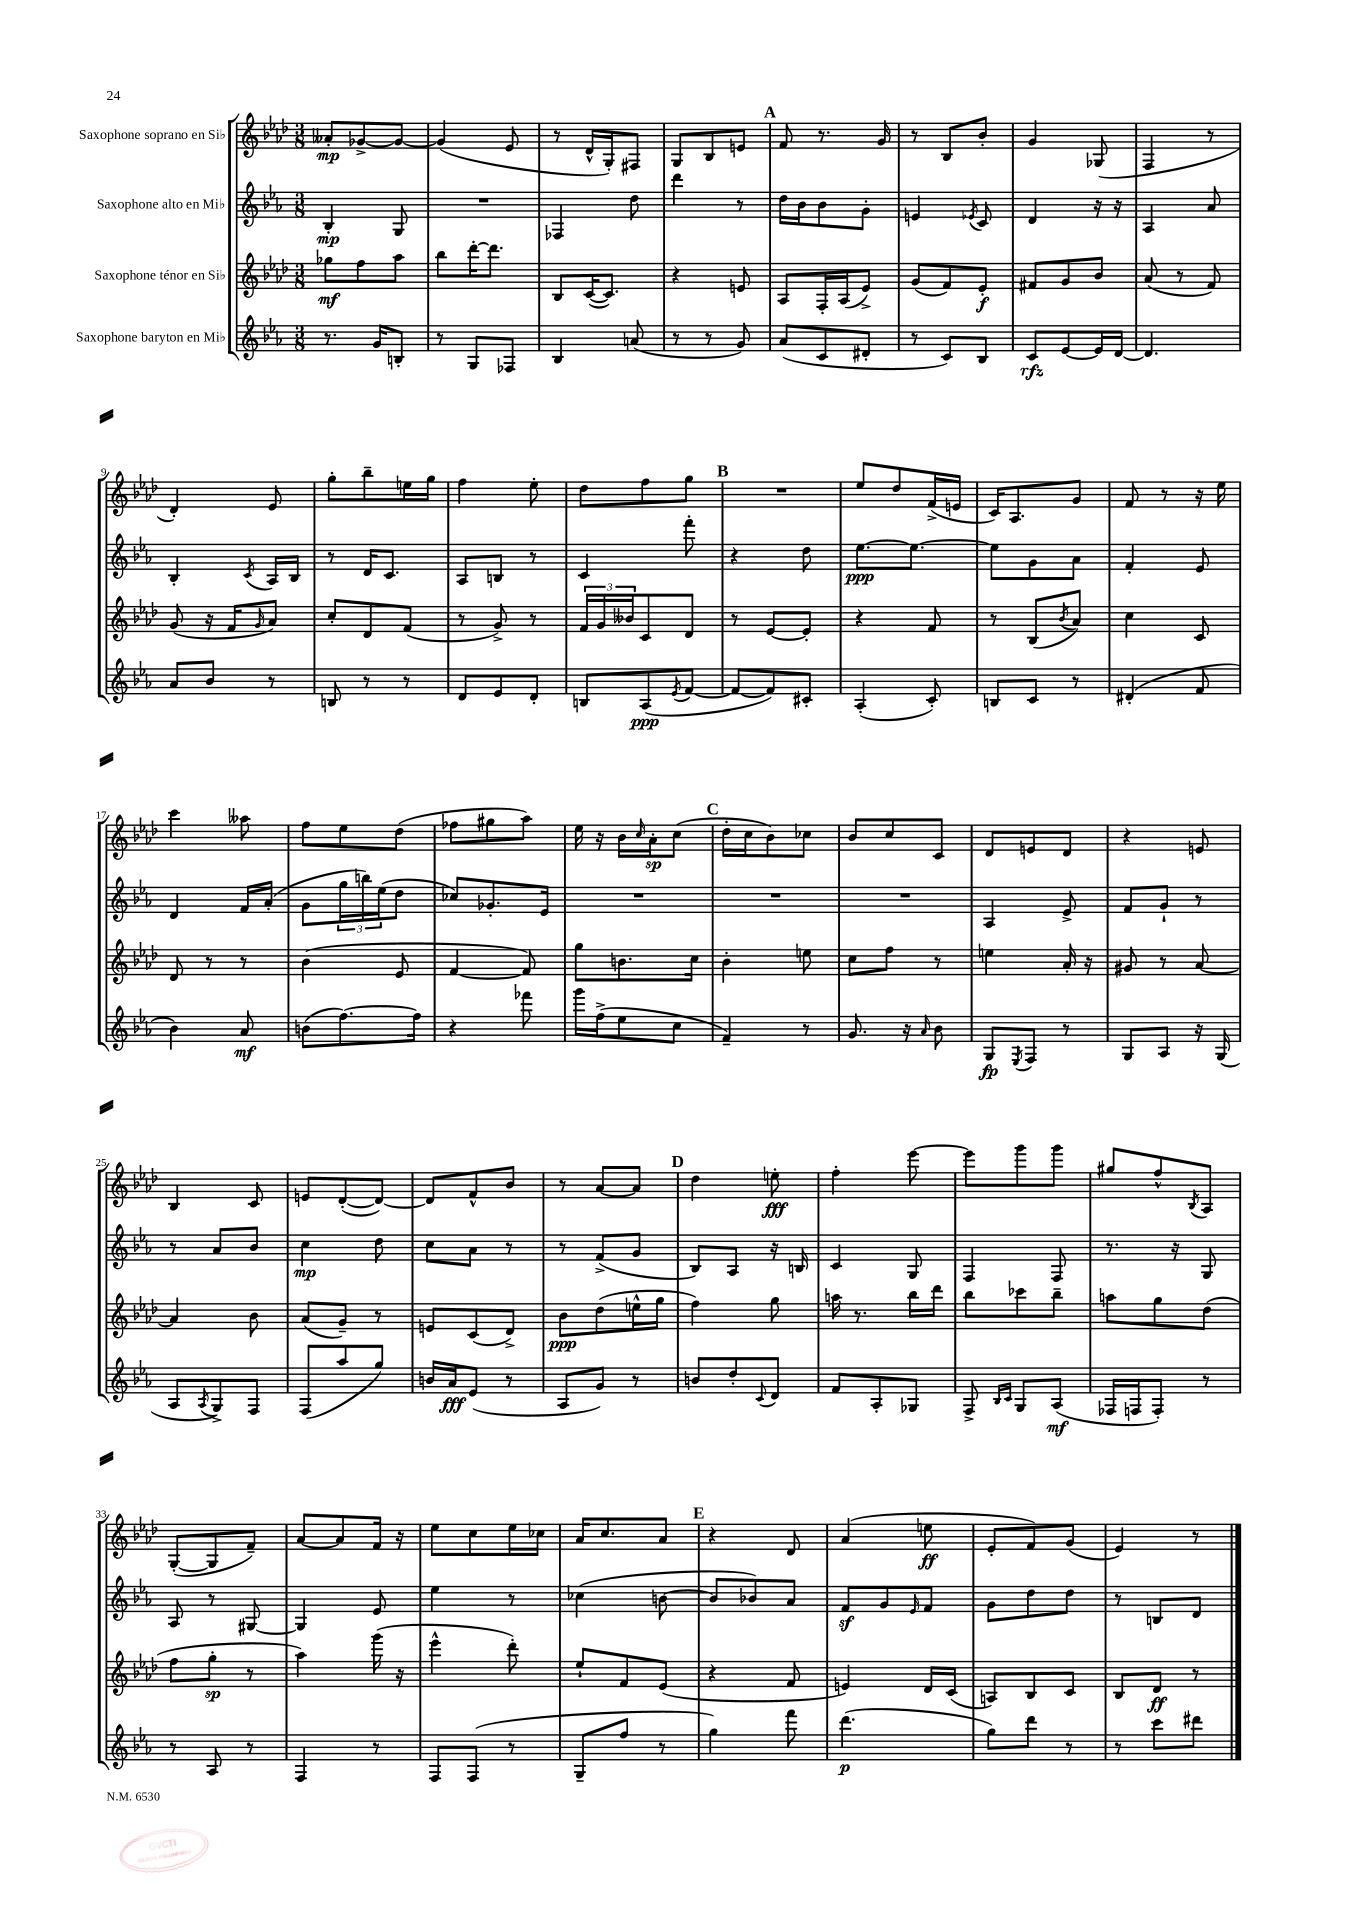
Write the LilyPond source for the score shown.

<<
\new StaffGroup <<
\new Staff = "s0" \with { instrumentName = "Saxophone soprano en Sib" } {
    \clef treble \key aes \major \numericTimeSignature \time 3/8
    aeses'8-.\mp ges'8~-> ges'8~ |
    ges'4( ees'8 |
    r8 des'16-^ g16-.) fis8 |
    g8 bes8 e'8 |
    \mark \markup { \bold "A" } f'8 r8. g'16 |
    r8 bes8 bes'8-. |
    g'4 ges8( |
    f4 r8 |
    des'4-.) ees'8 |
    g''8-. bes''8-- e''16 g''16 |
    f''4 ees''8-. |
    des''8 f''8 g''8 |
    \mark \markup { \bold "B" } R4. |
    ees''8 des''8 f'16->( e'16 |
    c'16) aes8. g'8 |
    f'8 r8 r16 ees''16 |
    c'''4 aeses''8 |
    f''8 ees''8 des''8( |
    fes''8 gis''8 aes''8) |
    ees''16 r16 bes'16 \grace { c''16 } aes'16-.\sp c''8( |
    \mark \markup { \bold "C" } des''16-. c''16 bes'8) ces''8 |
    bes'8 c''8 c'8 |
    des'8 e'8 des'8 |
    r4 e'8 |
    bes4 c'8 |
    e'8 des'8~-.( des'8~) |
    des'8 f'8-^ bes'8 |
    r8 aes'8~ aes'8 |
    \mark \markup { \bold "D" } des''4 e''8-.\fff |
    f''4-. ees'''8~ |
    ees'''8 g'''8 g'''8 |
    gis''8 f''8-^ \acciaccatura { bes8 } aes8 |
    g8~-.( g8 f'8--) |
    aes'8~ aes'8 f'16 r16 |
    ees''8 c''8 ees''16 ces''16 |
    aes'16 c''8. aes'8 |
    \mark \markup { \bold "E" } r4 des'8 |
    aes'4( e''8\ff |
    ees'8-. f'8) g'8( |
    ees'4) r8 \bar "|." |
}
\new Staff = "s1" \with { instrumentName = "Saxophone alto en Mib" } {
    \clef treble \key ees \major \numericTimeSignature \time 3/8
    bes4-.\mp g8 |
    R4. |
    fes4 d''8 |
    d'''4 r8 |
    \mark \markup { \bold "A" } d''16 bes'16 bes'8 g'8-. |
    e'4 \acciaccatura { ees'8 } c'8 |
    d'4 r16 r16 |
    aes4 aes'8 |
    bes4-. \acciaccatura { c'8 } aes16 bes16 |
    r8 d'16 c'8. |
    aes8 b8 r8 |
    c'4 f'''8-. |
    \mark \markup { \bold "B" } r4 d''8 |
    ees''8.~\ppp ees''8.~ |
    ees''8 g'8 aes'8 |
    f'4-. ees'8 |
    d'4 f'16 aes'16-.( |
    g'8 \tuplet 3/2 { g''16 b''16) ees''16( } d''8 |
    ces''8) ges'8.-. ees'16 |
    R4. |
    \mark \markup { \bold "C" } R4. |
    R4. |
    aes4 ees'8-> |
    f'8 g'8-! r8 |
    r8 aes'8 bes'8 |
    c''4\mp d''8 |
    c''8 aes'8 r8 |
    r8 f'8->( g'8 |
    \mark \markup { \bold "D" } bes8) aes8 r16 b16 |
    c'4 g8 |
    f4 f8 |
    r8. r16 g8 |
    aes8 r8 gis8~ |
    gis4 ees'8 |
    ees''4 r8 |
    ces''4( b'8~ |
    \mark \markup { \bold "E" } b'8 bes'8) aes'8 |
    f'8\sf g'8 \grace { ees'16 } f'8 |
    g'8 d''8 d''8 |
    r8 b8 d'8 \bar "|." |
}
\new Staff = "s2" \with { instrumentName = "Saxophone ténor en Sib" } {
    \clef treble \key aes \major \numericTimeSignature \time 3/8
    ges''8\mf f''8 aes''8 |
    bes''8 des'''16~-. des'''8. |
    bes8 c'16~( c'8.) |
    r4 e'8 |
    \mark \markup { \bold "A" } aes8 f16-. aes16( ees'8->) |
    g'8( f'8) ees'8-.\f |
    fis'8 g'8 bes'8 |
    aes'8( r8 f'8) |
    g'8( r16 f'16 \grace { g'16 } aes'8) |
    c''8-. des'8 f'8( |
    r8 g'8->) r8 |
    \tuplet 3/2 { f'16 g'16 beses'16 } c'8 des'8 |
    \mark \markup { \bold "B" } r8 ees'8~ ees'8-. |
    r4 f'8 |
    r8 bes8( \acciaccatura { bes'8 } aes'8) |
    c''4 c'8 |
    des'8 r8 r8 |
    bes'4( ees'8 |
    f'4~ f'8) |
    g''8 b'8. c''16 |
    \mark \markup { \bold "C" } bes'4-. e''8 |
    c''8 f''8 r8 |
    e''4 aes'16-. r16 |
    gis'8 r8 aes'8~ |
    aes'4 bes'8 |
    aes'8( g'8--) r8 |
    e'8 c'8( des'8->) |
    bes'8\ppp des''8( e''16-^ g''16 |
    \mark \markup { \bold "D" } f''4) g''8 |
    a''16 r8. bes''16 des'''16 |
    bes''8 ces'''8 bes''8-- |
    a''8 g''8 des''8( |
    f''8 g''8-.\sp r8 |
    aes''4) g'''16( r16 |
    ees'''4-^ des'''8-.) |
    ees''8-! f'8 ees'8( |
    \mark \markup { \bold "E" } r4 f'8 |
    e'4) des'16 c'16( |
    a8) bes8 c'8 |
    bes8 des'8\ff r8 \bar "|." |
}
\new Staff = "s3" \with { instrumentName = "Saxophone baryton en Mib" } {
    \clef treble \key ees \major \numericTimeSignature \time 3/8
    r8. g'16 b8-. |
    r8 g8 fes8 |
    bes4 a'8( |
    r8 r8 g'8) |
    \mark \markup { \bold "A" } aes'8( c'8 dis'8-. |
    r8 c'8) bes8 |
    c'8\rfz ees'8~ ees'16 d'16~ |
    d'4. |
    aes'8 bes'8 r8 |
    b8 r8 r8 |
    d'8 ees'8 d'8-. |
    b8 aes8\ppp( \acciaccatura { ees'8 } f'8~ |
    \mark \markup { \bold "B" } f'8~ f'8) cis'8-. |
    aes4-.( c'8-.) |
    b8 c'8 r8 |
    dis'4-.( f'8 |
    bes'4) aes'8\mf |
    b'8( f''8.~) f''16 |
    r4 fes'''8 |
    g'''16 f''16->( ees''8 c''8 |
    \mark \markup { \bold "C" } f'4--) r8 |
    g'8. r16 \grace { aes'16 } bes'8 |
    g8\fp \acciaccatura { ees8 } f8 r8 |
    g8 aes8 r16 g16( |
    aes8 \acciaccatura { aes8 } g8->) f8 |
    f8( aes''8 g''8) |
    b'16 aes'16\fff ees'8( r8 |
    aes8 g'8) r8 |
    \mark \markup { \bold "D" } b'8 d''8-. \appoggiatura { c'8 } d'8 |
    f'8 aes8-. ges8 |
    f8-> \grace { bes16 c'16 } g8 aes8\mf( |
    fes16 f16 f8-.) r8 |
    r8 aes8 r8 |
    f4 r8 |
    f8 f8( r8 |
    g8-- f''8 r8 |
    \mark \markup { \bold "E" } g''4) f'''8 |
    d'''4.\p( |
    g''8) d'''8 r8 |
    r8 c'''8 dis'''8 \bar "|." |
}
>>
>>
